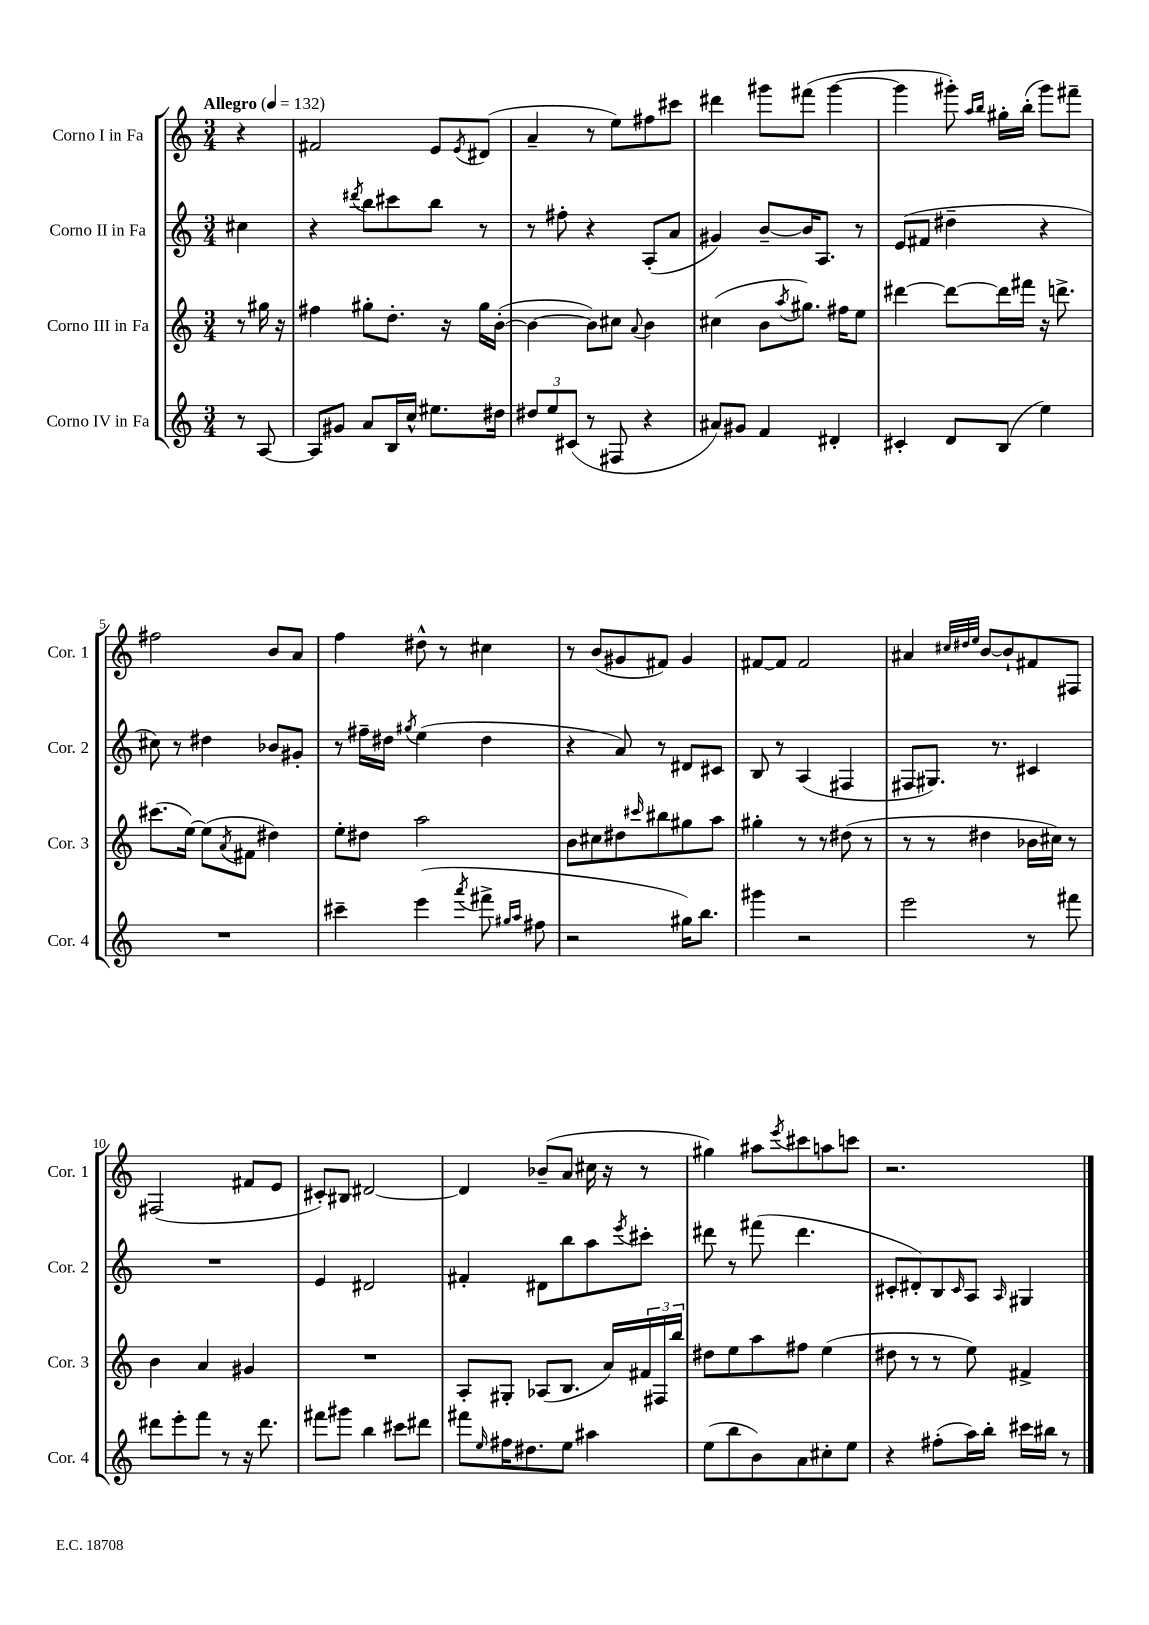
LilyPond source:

<<
\new StaffGroup <<
\new Staff = "s0" \with { instrumentName = "Corno I in Fa" shortInstrumentName = "Cor. 1" } {
    \clef treble \key c \major \numericTimeSignature \time 3/4 \partial 4 \tempo "Allegro" 4 = 132
    r4 |
    fis'2 e'8 \acciaccatura { e'8 } dis'8( |
    a'4-- r8 e''8) fis''8 cis'''8 |
    dis'''4 gis'''8 fis'''8( gis'''4~ |
    gis'''4 gis'''8-.) \grace { a''16 b''16 } gis''16-. b''16-.( gis'''8) fis'''8-- |
    fis''2 b'8 a'8 |
    f''4 dis''8-^ r8 cis''4 |
    r8 b'8( gis'8 fis'8) gis'4 |
    fis'8~ fis'8 fis'2 |
    ais'4 \grace { cis''32 dis''32 e''32 } b'8~ b'8-! fis'8 fis8 |
    fis2( fis'8 e'8 |
    cis'8-.) bis8 dis'2~ |
    dis'4 bes'8--( a'8 cis''16 r16 r8 |
    gis''4) ais''8 \acciaccatura { e'''8 } cis'''8 a''8 c'''8 |
    r2. \bar "|." |
}
\new Staff = "s1" \with { instrumentName = "Corno II in Fa" shortInstrumentName = "Cor. 2" } {
    \clef treble \key c \major \numericTimeSignature \time 3/4 \partial 4
    cis''4 |
    r4 \acciaccatura { dis'''8 } b''8 cis'''8 b''8 r8 |
    r8 fis''8-. r4 a8-.( a'8 |
    gis'4) b'8~-- b'16 a8. r8 |
    e'8( fis'8 dis''4-- r4 |
    cis''8) r8 dis''4 bes'8 gis'8-. |
    r8 fis''16-- dis''16 \acciaccatura { gis''8 } e''4( dis''4 |
    r4 a'8) r8 dis'8 cis'8 |
    b8 r8 a4( fis4 |
    fis8 gis8.) r8. cis'4 |
    R2. |
    e'4 dis'2 |
    fis'4-. dis'8 b''8 a''8 \acciaccatura { e'''8 } cis'''8-. |
    dis'''8 r8 fis'''8( dis'''4. |
    cis'8-. dis'8-.) b8 \grace { cis'16 } a8 \grace { a16 } gis4 \bar "|." |
}
\new Staff = "s2" \with { instrumentName = "Corno III in Fa" shortInstrumentName = "Cor. 3" } {
    \clef treble \key c \major \numericTimeSignature \time 3/4 \partial 4
    r8 gis''16 r16 |
    fis''4 gis''8-. d''8.-. r16 gis''16 b'16~-.( |
    b'4~ b'8) cis''8 \appoggiatura { a'8 } b'4 |
    cis''4( b'8 \acciaccatura { a''8 } gis''8.) fis''16 e''8 |
    dis'''4~ dis'''8~ dis'''16 fis'''16 r16 d'''8.-> |
    cis'''8.( e''16~) e''8( \acciaccatura { a'8 } fis'8 dis''4) |
    e''8-. dis''8 a''2 |
    b'8 cis''8 dis''8 \grace { cis'''16 } bis''8 gis''8 a''8 |
    gis''4-. r8 r8 dis''8( r8 |
    r8 r8 dis''4 bes'16 cis''16) r8 |
    b'4 a'4 gis'4 |
    R2. |
    a8-. gis8-. aes8( b8. a'16) \tuplet 3/2 { fis'16 fis16 b''16 } |
    dis''8 e''8 a''8 fis''8 e''4( |
    dis''8 r8 r8 e''8) fis'4-> \bar "|." |
}
\new Staff = "s3" \with { instrumentName = "Corno IV in Fa" shortInstrumentName = "Cor. 4" } {
    \clef treble \key c \major \numericTimeSignature \time 3/4 \partial 4
    r8 a8~ |
    a8 gis'8 a'8 b16 c''16-^ eis''8. dis''16 |
    \tuplet 3/2 { dis''8 e''8 cis'8( } r8 fis8 r4 |
    ais'8) gis'8 f'4 dis'4-. |
    cis'4-. d'8 b8( e''4) |
    R2. |
    cis'''4-- e'''4( \acciaccatura { a'''8 } fis'''8-> \grace { gis''16 a''16 } fis''8 |
    r2 gis''16) b''8. |
    gis'''4 r2 |
    e'''2 r8 fis'''8 |
    dis'''8 e'''8-. f'''8 r8 r16 dis'''8. |
    fis'''8 gis'''8 b''4 cis'''8 dis'''8 |
    fis'''8 \grace { e''16 } fis''16 dis''8. e''8 ais''4 |
    e''8( b''8 b'8) a'8 cis''8-. e''8 |
    r4 fis''8-.( a''16) b''16-. cis'''16 bis''16 r8 \bar "|." |
}
>>
>>
